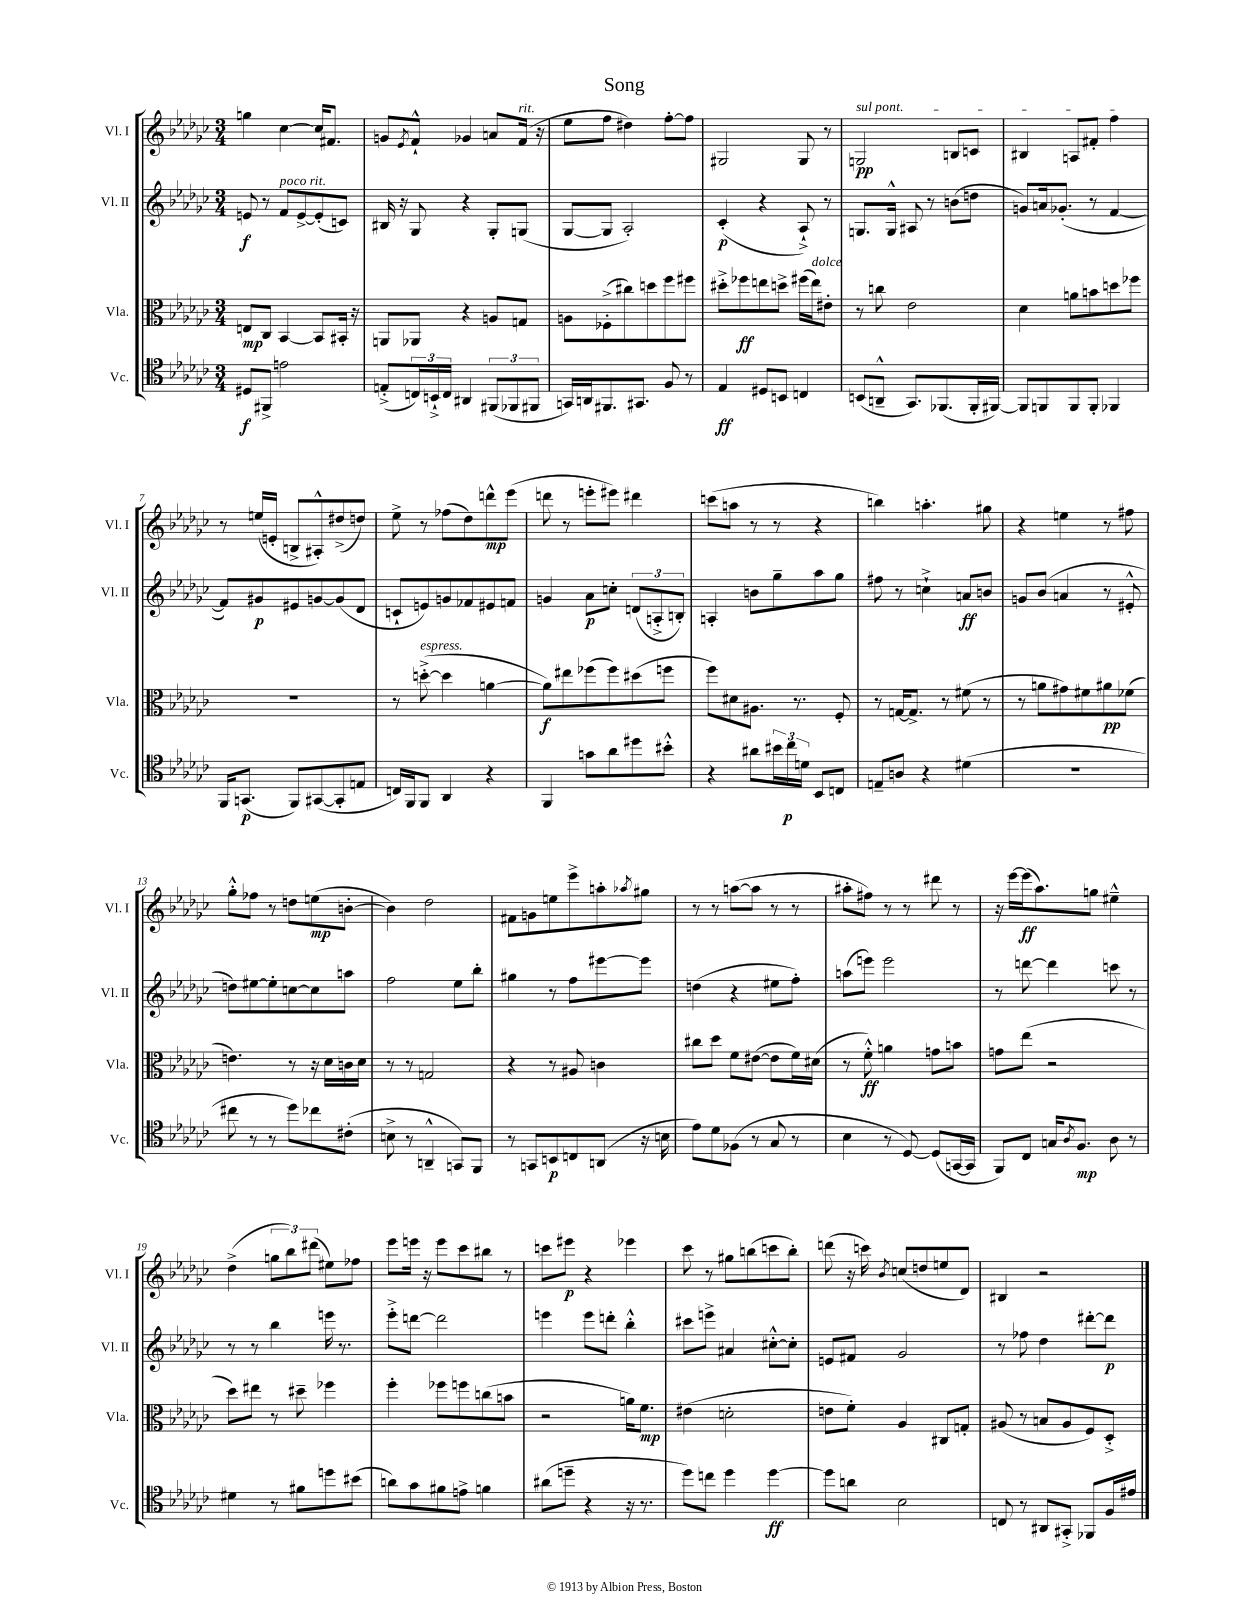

**kern	**kern	**kern	**kern
*staff4	*staff3	*staff2	*staff1
*clefC4	*clefC3	*clefG2	*clefG2
*k[b-e-a-d-g-c-]	*k[b-e-a-d-g-c-]	*k[b-e-a-d-g-c-]	*k[b-e-a-d-g-c-]
*M3/4	*M3/4	*M3/4	*M3/4
8D#/L	8E/L	8e/	4gg\
8FF#^/J	8C-/J	8r	.
2e\	[4BB-/	8f/L	[4cc-\
.	.	[8e^/	.
.	8BB-/]L	(8e'/]	16cc-/]LK
.	.	.	8.f#/J
.	16BB#'/Jk	8c/J)	.
.	16r	.	.
=	=	=	=
(8E'^/L	8AA/L	16B#/	8g/L
.	.	16r	.
.	.	.	8qe-/
24C/L)	8AA-/J	8G-/	8f`^^/J
24BB`^/	.	.	.
24C/JJ	.	.	.
4AA#/	4r	4r	4g-/
(12FF#/L	8A/L	8G-'/L	8a/L
12FF-/	.	.	.
.	8G/J	(8G/J	(16f/Jk
12FF#/J	.	.	.
.	.	.	16r
=	=	=	=
16GG/LL)	8A\L	[8G-/L	8ee-\L
16AA/J	.	.	.
8.FF#/	(8F-'^\	8G-/]J	8ff\J
.	8cc#\)	2A-'/)	4dd#\)
8.GG#/J	.	.	.
.	8dd\	.	.
8F/	8ff\	.	[8ff'\L
8r	8ff#\J	.	8ff\]J
=	=	=	=
4E-/	8dd#'^\L	(4c-'/	2G#/
.	8ff-\	.	.
8D#/L	8ee\	4r	.
8BB/J	8dd^\J	.	.
4C/	(16ff#\LL	8A-`^/)	8G#/
.	16ee\J)	.	.
.	8e#'\J	8r	8r
=	=	=	=
(8BB/L	8r	8.G/L	2G/
8AA~^^/J	8cc\	.	.
.	.	16G^^/Jk	.
8.GG-/L)	2e-\	8A#/	.
.	.	8r	.
(8.FF-/	.	.	.
.	.	(8b\L	8B/L
16FF-'/L	.	8dd\J	8c/J
[16FF#/JJ)	.	.	.
=	=	=	=
8FF#/]L	4d-\	8g/L)	4B#/
8FF/	.	16a/k	.
.	.	(8.g-'/J	.
8FF/	8a\L	.	8A/L
8FF'/J	8b\	8r	8f#'/J
4FF-/	8dd\	[4f/	4ff\
.	8ff-\J	.	.
=	=	=	=
16FF/LK	2.r	8f/]L)	8r
(8.GG/J	.	.	.
.	.	8g#/	(16ee/LL
.	.	.	16e'/JJ
8FF/L)	.	8e#/	8B^/L
([8GG#/	.	[8g/	8A#'^^/)
8GG#'/]	.	(8g/]	(8dd#^/
8E/J	.	8d-/J	8dd/J)
=	=	=	=
16C/LL)	8r	8c`/L	8ee-^\
16FF/J	.	.	.
8FF/J	([8dd'^\	8e/)	8r
4AA-/	4dd\]	8g/	(8ff-\L
.	.	8f-/	8dd-\)
4r	[4a\	8e#/	8ddd^^\
.	.	8f/J	(8eee-\J
=	=	=	=
4FF/	8a\]L)	4g/	8ddd\
.	8ee#\	.	8r
8g\L	(8ff-\	8a-\L	8eee'\L
8a-\	8ff-\)	8cc'\J	8eee#\J)
8dd#\	(8dd#\	(12d/L	4ddd#\
.	.	12A'^/	.
8b#'^^\J	8ff\J	.	.
.	.	12B'/J)	.
=	=	=	=
4r	8ff\L)	4A'/	(8ccc\L
.	8d#\	.	8aa\J
8a#\L	8.A#\J	8b\L	8r
24b#\L	.	8gg-~\	8r
24cc-\	.	.	.
.	8.r	.	.
24d\JJ	.	.	.
8BB-/L	.	8aa-\	4r
8C/J	8F'/	8gg-\J	.
=	=	=	=
8E~/L	8r	8ff#\	4bb\)
8A/J	[16G/LK	8r	.
.	8.G^/]J	.	.
4r	.	4cc`^\	4.aa'\
.	8r	.	.
(4d#\	(8f#\	8a/L	.
.	8r	8b/J	8gg#\
=	=	=	=
2.r	8r	8g/L	4r
.	8a\L	(8b-/J	.
.	8g#\)	4a/	4ee\
.	8f#\	.	.
.	8a#\	8r	8r
.	(8f-\J	8e#'^^/	8ff#\
=	=	=	=
8cc#\	4.e\)	8dd\L)	8gg-'^^\L
8r	.	[8ee#\	8ff-\J
8r	.	8ee#'\]	8r
8dd-\L)	8r	[8cc\	8dd\L
8cc-\	16r	8cc\]	(8ee\
.	16d-\LL	.	.
(8c#'\J	16c\	8aa\J	[8b'\J
.	16d-\JJ	.	.
=	=	=	=
8B^\	8r	2ff\	4b\])
8r	8r	.	.
4AA~^^/	2G/	.	2dd-\
8GG/L)	.	8ee-\L	.
8FF/J	.	8bb-'\J	.
=	=	=	=
8r	4r	4gg#\	8f#\L
8GG/L	.	.	8g\
8BB/	8r	8r	8ee\
8C/	8A#/	8ff\L	8eee-^\
(8AA/J	4c\	[8eee#\	8aa'\
.	.	.	8qaa-/
16r	.	8eee#\]J	8gg#\J
16B\	.	.	.
=	=	=	=
8e-\L)	8cc#\L	(4dd\	8r
8d-\	8dd-\J	.	8r
(8F-\J	8f\L	4r	([8aa\L
8r	([8e#\J	.	8aa\]J
8G-/	8e#\]L	8ee#\L	8r
8r	16f\L)	8ff'\J)	8r
.	(16d#\JJ	.	.
=	=	=	=
4B-\	8r	(8aa\L	8aa#'\L
.	8f'^^\)	8eee\J)	8ff#\J)
8r	4a\	2eee\	8r
[8D-/)	.	.	8r
(8D-/]L	8g\L	.	8ddd#\
[16GG/L	8b\J	.	8r
16GG/]JJ	.	.	.
=	=	=	=
8FF/L)	8g\L	8r	16r
.	.	.	[16eee-\LL
8C-/J	(8ee-\J	[8ddd\	(16eee-\]J
.	.	.	8.aa-\)
16G/LK	2r	4ddd\]	.
8qA-/	.	.	.
8.F/J	.	.	.
.	.	.	8gg\J
8A-\	.	8ccc\	4ee#~^^\
8r	.	8r	.
=	=	=	=
4d#\	8dd-\L)	8r	(4dd-^\
.	8ee#\J	8r	.
8r	8r	4bb-\	12gg\L
.	.	.	12bb-\)
8f#\L	8dd#~\	.	.
.	.	.	(12ddd#\J
8dd\	4ff-\	16eee\	8ee#\L)
.	.	8.r	.
(8b#\J	.	.	8ff-\J
=	=	=	=
8a\L)	4ff'\	8eee-'^\L	8eee-\L
8g-\	.	[8ddd\J	16eee\Jk
.	.	.	16r
8f#\	8ff-\L	2ddd\]	8eee\L
8e^\J	8ff\	.	8ccc-\
4f\	(8cc\	.	8bb#\J
.	8b\J	.	8r
=	=	=	=
(8a#\L	2r	4eee\	8ccc\L
8dd~\J	.	.	8eee#\J
4r	.	8eee\L	4r
.	.	8ddd'\J	.
16r	16a\LK)	4bb-'^^\	4eee-\
8.r	8.f\J	.	.
=	=	=	=
8dd-\L)	(4e#\	8ccc#\L	8ccc-\
8cc\J	.	8eee^\J	8r
4dd-\	2d'\	4a#/	8gg#\L
.	.	.	(8bb\
[4dd-\	.	[8cc#'^^\L	8ccc\
.	.	8cc#'\]J	8bb'\J)
=	=	=	=
8dd-\]L	8e\L	8e/L	(8ddd\
8a\J	8f'\J)	8f#/J	16r
.	.	.	16ccc\)
.	.	.	8qb-/
2B-\	4A-/	2g-/	(8cc/L
.	.	.	8dd/
.	8C#/L	.	8ee/
.	8G'/J	.	8d-/J)
=	=	=	=
8C/	(8A#/	8r	4B#/
8r	8r	8ff-\	.
8AA#/L	8B/L	4dd-\	2r
8GG#'^/J	8A#/	.	.
8FF-/L	8F/)	[8ddd#'\L	.
16F/L	8D-'^/J	8ddd#\]J	.
16e#/JJ	.	.	.
==	==	==	==
*-	*-	*-	*-
